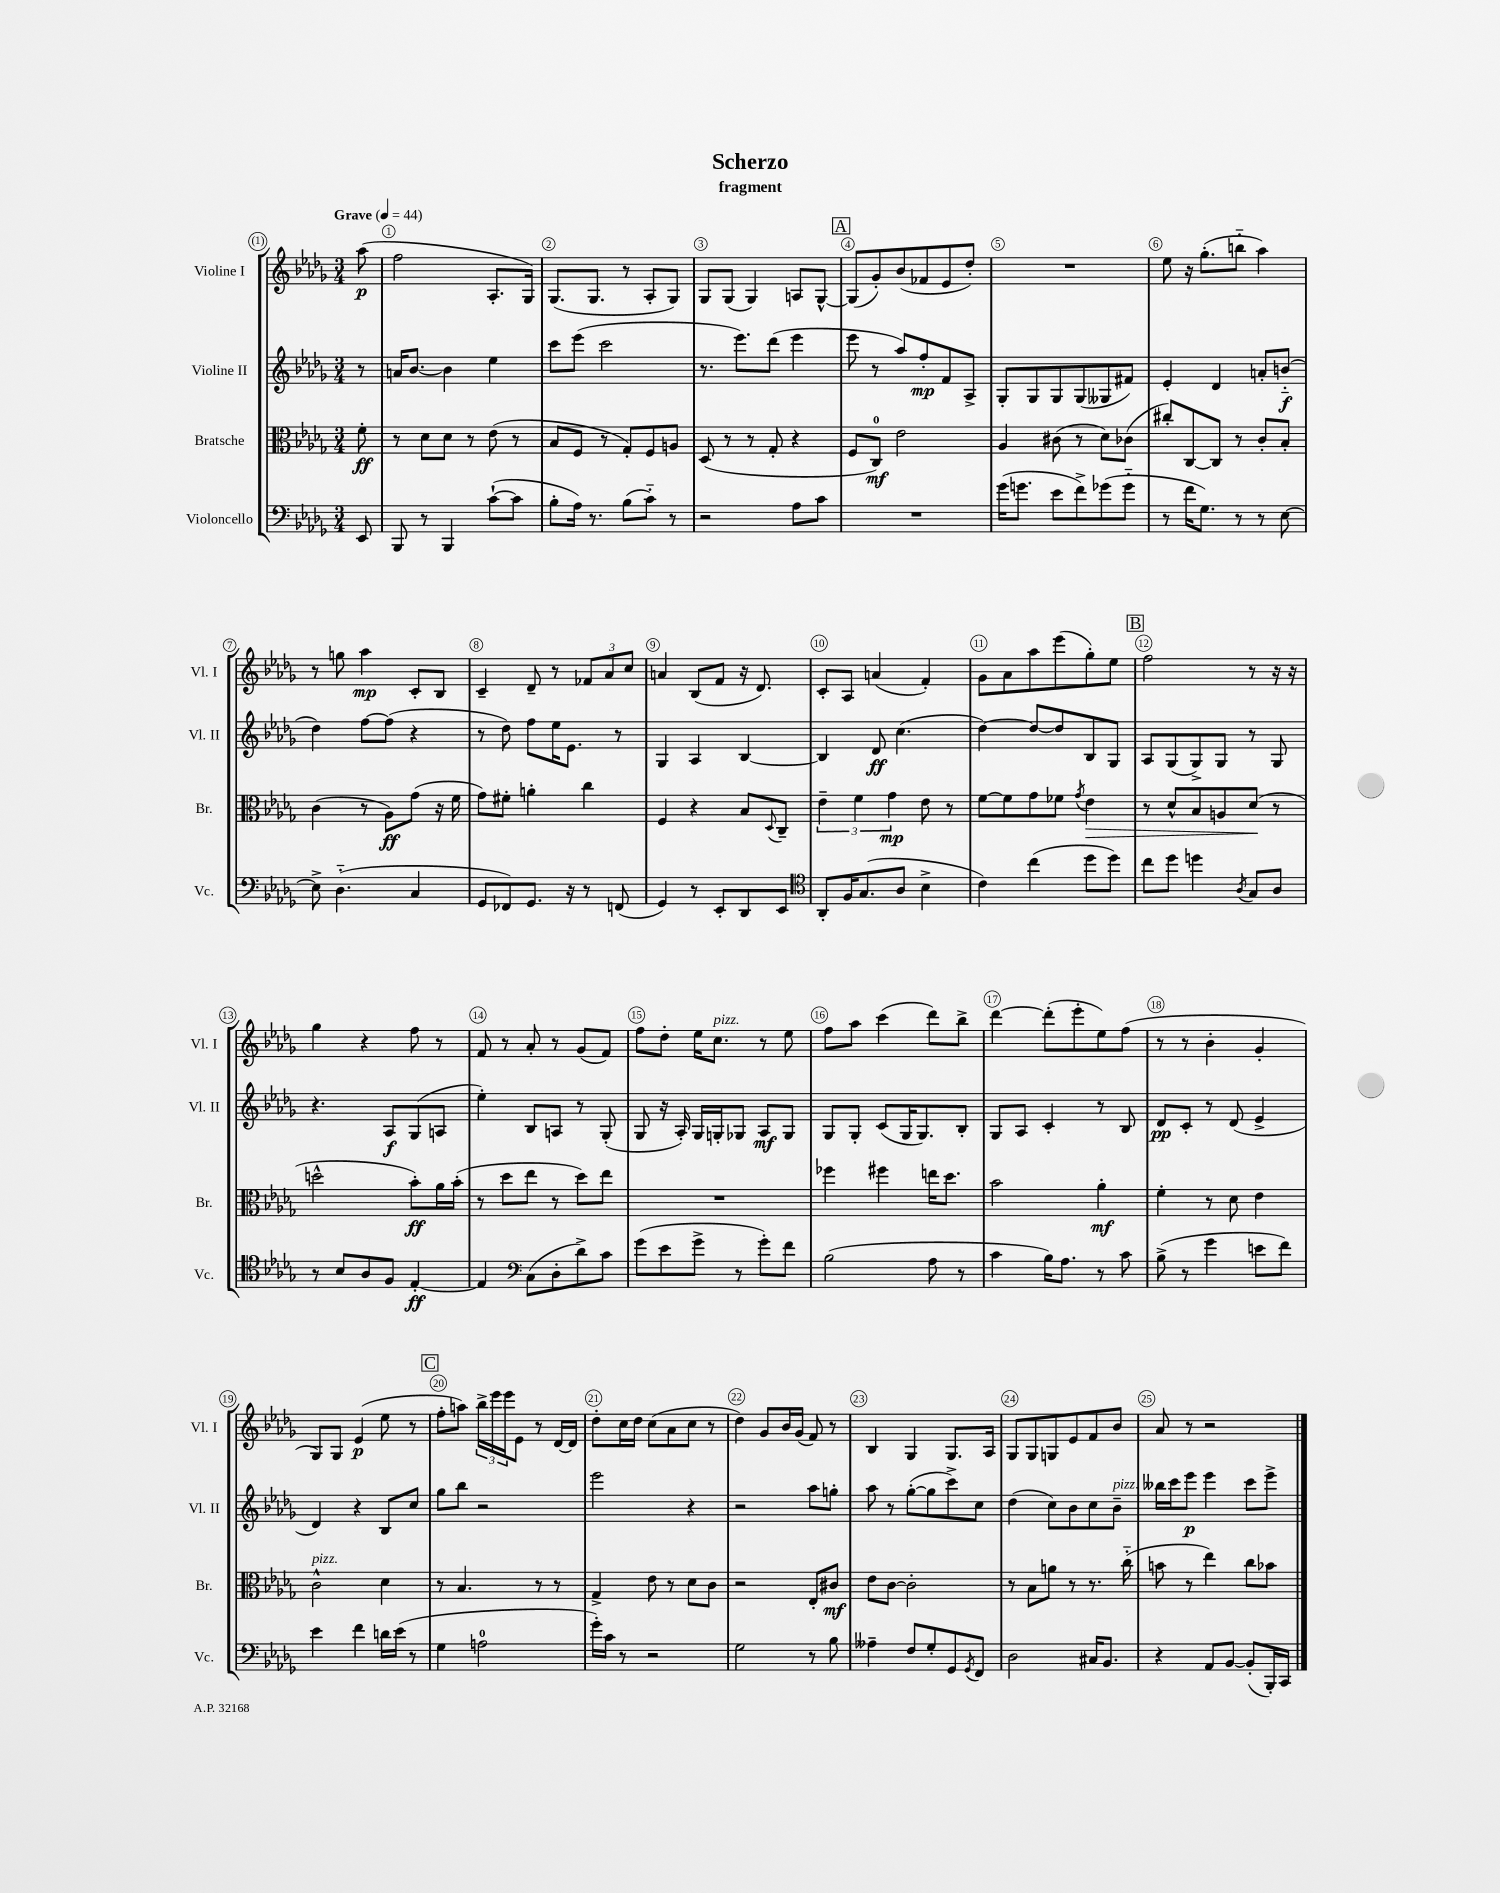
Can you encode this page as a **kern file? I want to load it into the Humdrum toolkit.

**kern	**kern	**kern	**kern
*staff4	*staff3	*staff2	*staff1
*clefF4	*clefC3	*clefG2	*clefG2
*k[b-e-a-d-g-]	*k[b-e-a-d-g-]	*k[b-e-a-d-g-]	*k[b-e-a-d-g-]
*M3/4	*M3/4	*M3/4	*M3/4
*MM44	*MM44	*MM44	*MM44
8EE-	8f'	8r	(8aa-
=	=	=	=
8BBB-	8r	16a	2ff
.	.	[8.b-	.
8r	8d-	.	.
4BBB-	8d-	4b-]	.
.	8r	.	.
([8c`	(8e-	4ee-	8.A-'
8c]	8r	.	.
.	.	.	16G-)
=	=	=	=
8B-'	8B-	8ccc	(8.G-
16A-)	8F	(8eee-	.
8.r	.	.	8.G-
.	8r	2ccc	.
(8B-	8G-')	.	8r
8c'~)	8F	.	8A-'
8r	8A	.	8G-)
=	=	=	=
2r	(8D-	8.r	8G-
.	8r	.	(8G-
.	.	8.eee-)	.
.	8r	.	4G-)
.	8G-'	(8ddd-	.
8A-	4r	4eee-	8A
8c	.	.	[8G-^^
=	=	=	=
2.r	8F	8eee-	(8G-]
.	8C)	8r	8g-')
.	2e-	8aa-)	(8b-
.	.	8ff'	8f-
.	.	8f	8e-
.	.	8A-^	8dd-')
=	=	=	=
(16g-	4A-	8G-'	2.r
8.g	.	.	.
.	.	8G-	.
8e-	(8c#	8G-	.
8f^)	8r	(8G-	.
(8g-	8d-)	8G--	.
8g-'~	(8c-	8f#)	.
=	=	=	=
8r	8cc#')	4e-'	8ee-
16f	[8C	.	16r
8.G-)	.	.	(8.gg-'
.	8C]	4d-	.
8r	8r	.	8bb'~
8r	8c'	8a'	4aa-)
[8E-	8B-'	(8b'~	.
=	=	=	=
8E-^]	(4c	4dd-)	8r
(4.D-'~	.	.	8gg
.	8r	[8ff	4aa-
.	8A-)	(8ff]	.
4C	(8g-	4r	8c'
.	16r	.	8B-
.	16f	.	.
=	=	=	=
8GG-	8g-)	8r	4c~
8FF-)	8f#'	8dd-)	.
8.GG-	4a'	8ff	8d-~
.	.	16ee-	8r
16r	.	8.e-	.
8r	4cc	.	12f-
.	.	.	12a-
(8FF	.	8r	.
.	.	.	12cc
=	=	=	=
4GG-)	4F	4G-	4a
8r	4r	4A-	(8B-
8EE-'	.	.	8f
8DD-	8B-	[4B-	16r
.	.	.	8.d-)
.	8qqD-	.	.
8EE-	8C~	.	.
=	=	=	=
*clefC4	*	*	*
8AA-'	6e-~	4B-]	8c'
16F	.	.	8A-
.	6f	.	.
(8.G-	.	.	.
.	.	8d-	(4a
.	6g-	.	.
8A-	.	(4.cc	.
4B-^	8e-	.	4f')
.	8r	.	.
=	=	=	=
4c)	[8f	[4dd-)	8g-
.	8f]	.	8a-
(4cc	8g-	8dd-_	8aa-
.	8f-	8dd-]	(8eee-
.	8qg-	.	.
8dd-	4e-	8B-	8gg-')
8dd-)	.	8G-	8ee-
=	=	=	=
8cc	8r	8A-	2ff
8dd-	8d-^^	(8G-	.
4dd	8B-	8G-^)	.
.	8A	8G-	.
8qA-	.	.	.
8G-	(8d-	8r	8r
8A-	8r	8G-	16r
.	.	.	16r
=	=	=	=
8r	2dd^^	4.r	4gg-
8B-	.	.	.
8A-	.	.	4r
8F	.	8A-	.
[4E-'	8b-')	(8G-	8ff
.	16a-	8A	8r
.	(16b-'	.	.
=	=	=	=
4E-]	8r	4ee-')	8f
.	8dd-	.	8r
*clefF4	*	*	*
(8C	8ee-	8B-	8a-'
8D-'	8r	8A	8r
8d-^)	8dd-)	8r	(8g-
8c	8ee-	(8G-'	8f)
=	=	=	=
(8g-	2.r	8G-	8ff
8e-	.	16r	8dd-'
.	.	16A-')	.
8g-^	.	16G-	16ee-
.	.	16G'	8.cc
8r	.	8G-	.
8g-')	.	8A-	8r
8f	.	8G-	8ee-
=	=	=	=
(2B-	4ff-	8G-	8ff
.	.	8G-'	8aa-
.	4ff#	(8c	(4ccc
.	.	16G-	.
.	.	8.G-)	.
8A-	16ee	.	8ddd-)
.	8.dd-	.	.
8r	.	8B-'	8bb-^
=	=	=	=
4c	2b-	8G-	[4ddd-
.	.	8A-	.
16B-)	.	4c'	(8ddd-']
8.A-	.	.	.
.	.	.	8eee-'
8r	4a-'	8r	8ee-)
8c	.	8B-	(8ff
=	=	=	=
(8B-^	4f'	8d-	8r
8r	.	8c'	8r
4g-	8r	8r	4b-'
.	8d-	(8d-	.
8e	4e-	4e-^	4g-'
8f)	.	.	.
=	=	=	=
4e-	2c^^	4d-)	8G-)
.	.	.	8G-
4f	.	4r	(4e-
16d	4d-	8B-	8ee-
(16e-	.	.	.
8r	.	8cc	8r
=	=	=	=
4G-	8r	8gg-	8ff'
.	4.B-	8bb-	8aa)
2A	.	2r	24bb-^
.	.	.	24eee-
.	.	.	24eee-
.	.	.	8e-
.	8r	.	8r
.	8r	.	[16d-
.	.	.	16d-]
=	=	=	=
16g-')	4G-^	2eee-	8dd-'
16c	.	.	.
8r	.	.	16cc
.	.	.	16dd-
2r	8e-	.	(8cc
.	8r	.	8a-
.	8d-	4r	8cc
.	8c	.	8r
=	=	=	=
2G-	2r	2r	4dd-)
.	.	.	8g-
.	.	.	16b-
.	.	.	(16g-
8r	8E-'	8aa-	8f)
8B-	8c#	8gg'	8r
=	=	=	=
4A--~	8e-	8aa-	4B-
.	[8c	8r	.
8F	2c']	([8gg-'	4G-
8G-'	.	8gg-]	.
8GG-	.	8ccc^)	8.G-
8qGG-	.	.	.
8FF	.	8cc	.
.	.	.	16A-
=	=	=	=
2D-	8r	(4dd-	8G-
.	8B-	.	8G-
.	8a	8cc)	8G
.	8r	8b-	8e-
16C#	8.r	8cc	8f
8.BB-	.	.	.
.	.	8b-~	8b-
.	(16cc'~	.	.
=	=	=	=
4r	8b	16bb--	8a-
.	.	16ccc	.
.	8r	8eee-	8r
8AA-	4ee-)	4eee-	2r
[8BB-	.	.	.
(8BB-']	8cc	8ccc	.
16BBB-')	8b-	8eee-^	.
16CC	.	.	.
==	==	==	==
*-	*-	*-	*-
